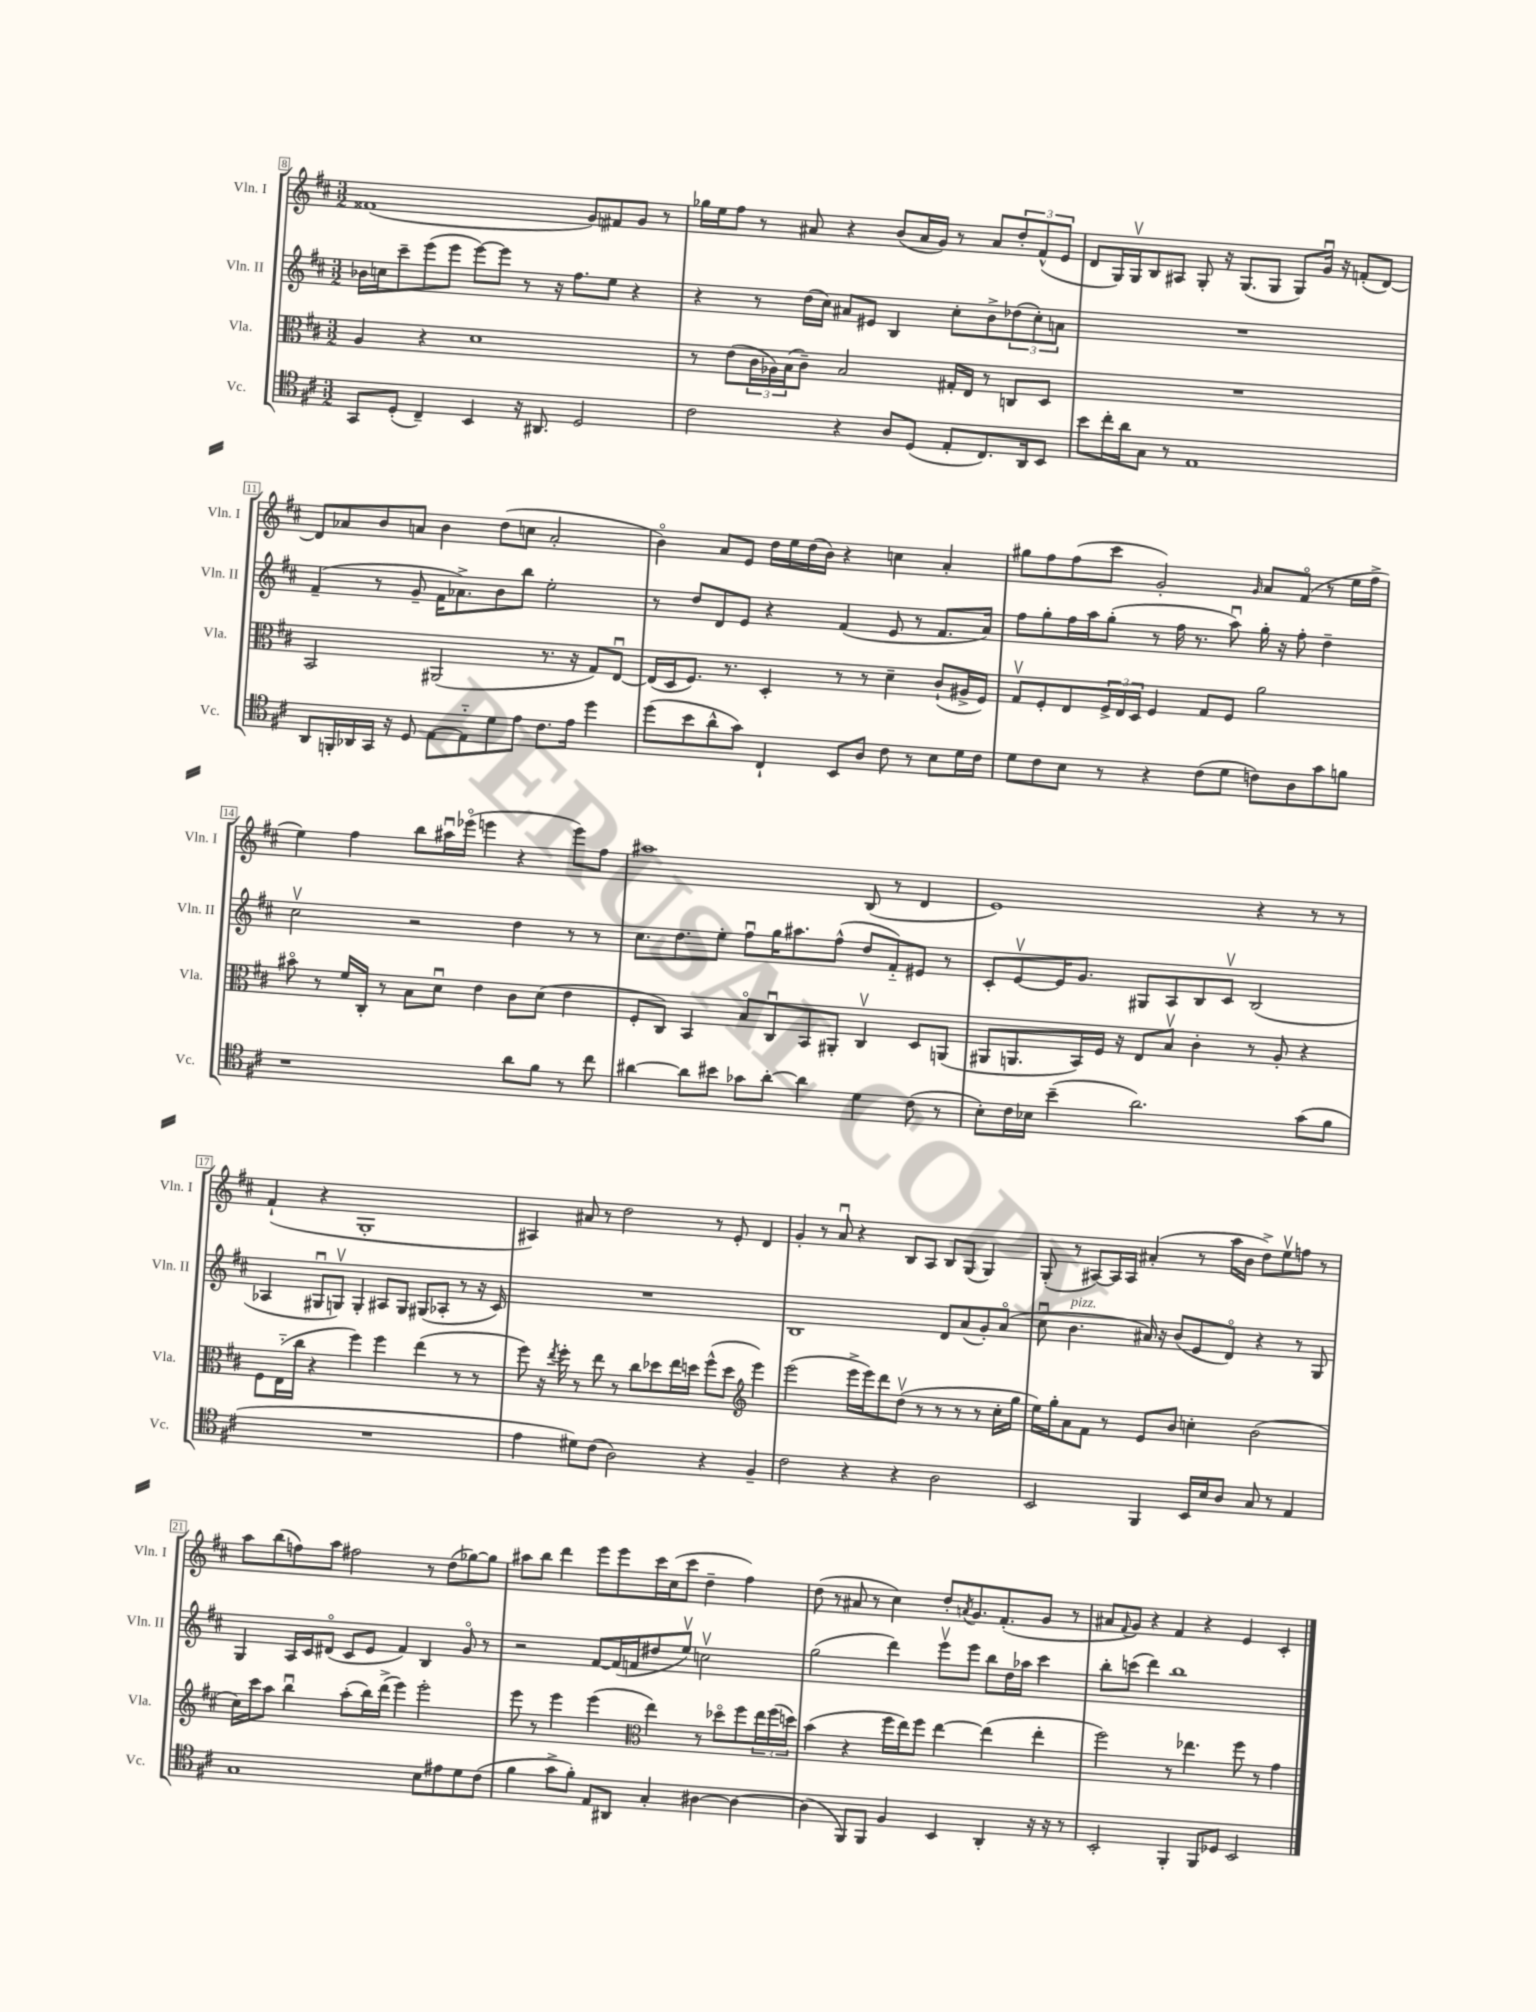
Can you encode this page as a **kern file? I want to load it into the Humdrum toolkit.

**kern	**kern	**kern	**kern
*part4	*part3	*part2	*part1
*staff4	*staff3	*staff2	*staff1
*I"Vc.	*I"Vla.	*I"Vln. II	*I"Vln. I
*I'Vc.	*I'Vla.	*I'Vln. II	*I'Vln. I
*clefC4	*clefC3	*clefG2	*clefG2
*k[f#c#]	*k[f#c#]	*k[f#c#]	*k[f#c#]
*M3/2	*M3/2	*M3/2	*M3/2
=8	=8	=8	=8
8GG/L	4A/	16b-X\LL	(1f##X
.	.	16ccn\J	.
(8D'/J	.	8ccc#~\	.
4C#~/)	4r	(8eee\	.
.	.	8eee\J	.
4BB/	1d	[8eee\L)	.
.	.	8eee\J]	.
16r	.	8r	.
8.AA#X/	.	.	.
.	.	16r	.
.	.	8.ff#\L	.
2D/	.	.	8g/L)
.	.	8ee\J	8f#X/
.	.	4r	8g/J
.	.	.	8r
=9	=9	=9	=9
2c#\	8r	4r	16gg-X\LL
.	.	.	16ee\J
.	(8e\L	.	8ff#\J
.	24c#\L	8r	8r
.	24A-X\)	.	.
.	(24B\J	.	.
.	8c#~\J)	(16dd\LL	8a#X/
.	.	16cc#\JJ)	.
4r	2B/	8a#X/L	4r
.	.	8e#X/J	.
8A/L	.	4B/	(8b/L
(8D/J	.	.	16a#/L
.	.	.	16g/JJ)
8E'/L	16G#X'/LL	8cc#'\L	8r
.	16E/JJ	.	.
8.C#/)	8r	8b^\	8a#/L
.	8Cn/L	(12dd-X\	12dd'/
16AA/k	.	.	.
.	.	12cc#'\)	(12f#^^/
8BB/J	8D/J	.	.
.	.	12an\J	12e/J
=10	=10	=10	=10
8b\L	1.r	1.r	8d/L
16cc#'\L	.	.	16G/L)
16a\J	.	.	16Gv/J
8G\J	.	.	8B/
8r	.	.	8A#X/J
1E	.	.	8G'/
.	.	.	16r
.	.	.	(8.G/L
.	.	.	8G/J
.	.	.	8G/L)
.	.	.	16gu/Jk
.	.	.	16r
.	.	.	(8fn'/L
.	.	.	[8d/J)
!!LO:LB:g=z
=11	=11	=11	=11
8AA/L	2BB/	(4f#~/	8d/L]
16FFn'/L	.	.	8a-X/
16AA-X/	.	.	.
16GG/JJ	.	8r	8b/
16r	.	.	.
8D/	.	8g~/	8an/J
[8E\L	(2AA#X/	16f#\KL	4b\
.	.	8.a-X^\)	.
8E\]	.	.	.
8d\	.	8b\	(8dd\L
8e\J	.	8bb\J	8ccn\J
8.c#\L	8.r	2ee'\	2a'/
16e\Jk	16r	.	.
4dd\	8G/L)	.	.
.	[8Eu/J	.	.
=12	=12	=12	=12
(8dd\L	(16E/LL]	8r	4b\)
.	16D/J	.	.
8b\	8.F#/J)	8dd/L	.
8a^^\	.	8d/	8a/L
.	8.r	.	.
8g\J)	.	8e/J	8e/J
4C#`/	4D'/	4r	16dd\LL
.	.	.	16ee\
.	.	.	(16dd\
.	.	.	16b\JJ)
8BB/L	8r	(4f#/	4r
8A/J	8r	.	.
8c#\	4d~\	8e/	4ccn\
8r	.	8r	.
8B\L	(8c#`/L	8.f#/L	4a'/
16d\L	16A#X^/L	.	.
16c#\JJ	16F#/JJ)	16a/Jk)	.
=13	=13	=13	=13
8d\L	8Gv/L	8ff#\L	8gg#X\L
8c#\	8F#'/	8gg'\	8ff#\
8B\J	8E/	16ff#\L	(8ff#\
.	.	16aa\J	.
8r	24F#^/L	(8gg'\J	8ccc#\J
.	24E/	.	.
.	24D/JJ	.	.
4r	4F#/	8r	2g'/)
.	.	16ff#\	.
.	.	8.r	.
(8c#\L	8G/L	.	.
8d\J	8F#/J	8aau\)	.
.	.	.	16qqg/
8cn\L)	2a\	16gg'\	8a/L
.	.	16r	.
8A\	.	8ff#'\	(8f#/J
8g\	.	4dd~\	8r
8fn\J	.	.	16ee\LL
.	.	.	16ff#^\JJ
!!LO:LB:g=z
=14	=14	=14	=14
1r	8b#X\	2cc#v\	4ee\)
.	8r	.	.
.	16f#/LL	.	4ff#\
.	16C#'/JJ	.	.
.	8r	.	.
.	8B\L	2r	8bb\L
.	8du\J	.	16aa#Xu\L
.	.	.	(16eee-X\JJ
.	4e\	.	4eeen\
8a\L	8c#\L	4dd\	4r
8f#\J	(8d\J	.	.
8r	4e\	8r	8eee\L)
8cc#\	.	8r	8ff#\J
=15	=15	=15	=15
[4a#X\	8F#'/L	8.cc#\L	1aa#X
.	8C#/J)	.	.
.	.	8.dd\	.
8a#\L]	4BB/	.	.
8b#X\J	.	8ee'\J	.
8g-X\L	8B/L	8ff#u\L	.
[8a#'\J	8C#u/	16gg\K	.
.	.	8.aa#X\	.
4a#\]	8BB/	.	.
.	8AA#X'/J	(8ff#^^\J	.
4d\	4C#v/	8dd/L	(8B/
.	.	8f#/)	8r
(8c#\	8D/L	8e#X/J	4d/
8r	(8AAn/J	8r	.
=16	=16	=16	=16
8B'\L)	8AA#X/L	8c#'/L	1e)
16c#\L	8.AAn/	[8ev/	.
16B-X\JJ	.	.	.
(4b~\	.	16e/K]	.
.	16BB/L)	8.g/J	.
.	16F#/JJ	.	.
.	16r	.	.
2.a\)	8E/L	8G#X/L	.
.	8Bv/J	8A/	.
.	4c#'\	8B/	.
.	.	8c#v/J	.
.	8r	(2B/	4r
.	8A'/	.	.
(8g\L	4r	.	8r
8f#\J	.	.	8r
!!LO:LB:g=z
=17	=17	=17	=17
1.r	8F#\L	4A-X/	(4f#`/
.	(16E\L	.	.
.	16cc#\JJ	.	.
.	4r	8G#Xu/L	4r
.	.	8Gnv/J)	.
.	4ff#\)	4G'/	1G'
.	4ff#\	8A#X/L	.
.	.	8G/J	.
.	(4ee\	(8G#X/L	.
.	.	8A-X'/J	.
.	8r	8r	.
.	8r	16r	.
.	.	16c#/)	.
=18	=18	=18	=18
4e\	8ff#\)	1.r	4A#X/)
.	16r	.	.
.	8qee/	.	.
.	16ff#'\	.	.
8d#X\L)	8r	.	8a#X/
(8c#\J	8ee\	.	8r
2A\)	8r	.	2dd\
.	8cc#\L	.	.
.	8dd-X\	.	.
.	16ee\L	.	.
.	16ddn\JJ	.	.
4r	(8ff#^^\L	.	8r
.	8dd\J	.	8e'/
*	*clefG2	*	*
4F#~/	4eee\)	.	4d/
=19	=19	=19	=19
2c#\	(2eee\	1B	4g'/
.	.	.	8r
.	.	.	8au/
4r	16eee^\LL	.	4r
.	16eee\J)	.	.
.	8ddd\	.	.
4r	(8ddv\J	.	8B/L
.	8r	.	8A/J
2A\	8r	8d/L	8B/L
.	8r	(8a/	(8G/J
.	8r	8g'/)	4G/)
.	16cc#'\LL	(8a/J	.
.	16gg\JJ	.	.
=20	=20	=20	=20
2BB/	16ee\LL)	8cc#u\	(8G'/
.	16gg'\J	.	.
!	!	!LO:TX:a:i:t=pizz.	!
.	8a\	4.b\	8r
.	8f#\J	.	[8A#X/L)
.	8r	.	16A#/L]
.	.	.	16A#/JJ
4FF#/	8e/L	16a#X/)	(4a#X'/
.	.	16r	.
.	8b/J	(8b/L	.
16BB/LL	4ccn'\	8e/	8r
16B/J	.	.	.
8A/J	.	8d/J)	16aa\LL
.	.	.	16b\JJ
8G/	(2b\	4r	8dd^\L)
8r	.	.	8eev\
4E/	.	8r	8ffn\J
.	.	8G/	8r
!!LO:LB:g=z
=21	=21	=21	=21
1G	16cc#\LL)	4G/	8aa\L
.	16ccc#\J	.	.
.	8aa\J	.	(8bb\
.	4bbu\	16A/LL	8ffn\)
.	.	16c#/J	.
.	.	(8d#X/J	8aa\J
.	(8aa'\L	8c#/L	2ff#X\
.	16bb\L)	8e/J	.
.	(16ddd^\JJ	.	.
.	4eee\)	4f#/)	.
8B\L	2eee'\	4B/	8r
8e#X\	.	.	(8dd\L
8d\	.	8g/	[8gg-X\)
(8c#\J	.	8r	8gg-\J]
=22	=22	=22	=22
4f#\	8eee\	2r	8aa#X\L
.	8r	.	8bb\J
8g^\L	4eee\	.	4ddd\
8f#'\J)	.	.	.
8E/L	(4eee\	[8f#/L	8eee\L
8AA#X/J	.	(16f#/L]	8eee\
.	.	16fn/J	.
*	*clefC3	*	*
4G'/	4ee\)	8dd#X/	16ccc#\L
.	.	.	(16cc#\J
.	.	8eev/J)	8ccc#\J
[4A#X\	8r	2ccnv\	4dd~\
.	8dd-X\L	.	.
4A#\_	8ff#\	.	4ff#\)
.	24ee\L	.	.
.	(24ff#\	.	.
.	24ddn\JJ)	.	.
=23	=23	=23	=23
(4A#\]	(4b\	(2gg\	(8dd\
.	.	.	8r
8FF#/L)	4r	.	8a#X/
8FF#/J	.	.	8r
4F#/	16ff#\LL	4ddd\)	4cc#\)
.	16ee\J)	.	.
.	8ff#\J	.	.
4BB/	[4ee\	8eeev\L	8dd'/L
.	.	.	8qan/
.	.	8eee\J	8.g/
4AA'/	(4ee\]	8bb\L	.
.	.	.	(8.f#'/
.	.	16dd\L	.
.	.	16aa-X\JJ	.
16r	4ee'\	4ccc#\	8g/J
16r	.	.	.
8r	.	.	8r
=24	=24	=24	=24
2BB'/	2ff#\)	8bb'\L	8a#X/L
.	.	.	8qqf#/
.	.	(8cccn\J	8g/J)
.	.	4ddd\)	4r
4FF#'/	8r	1bb	4f#/
.	4.ee-X\	.	.
8FF#/L	.	.	4r
8D-X/J	.	.	.
2BB/	8ff#\	.	4e/
.	8r	.	.
.	4g\	.	4c#'/
==	==	==	==
*-	*-	*-	*-
